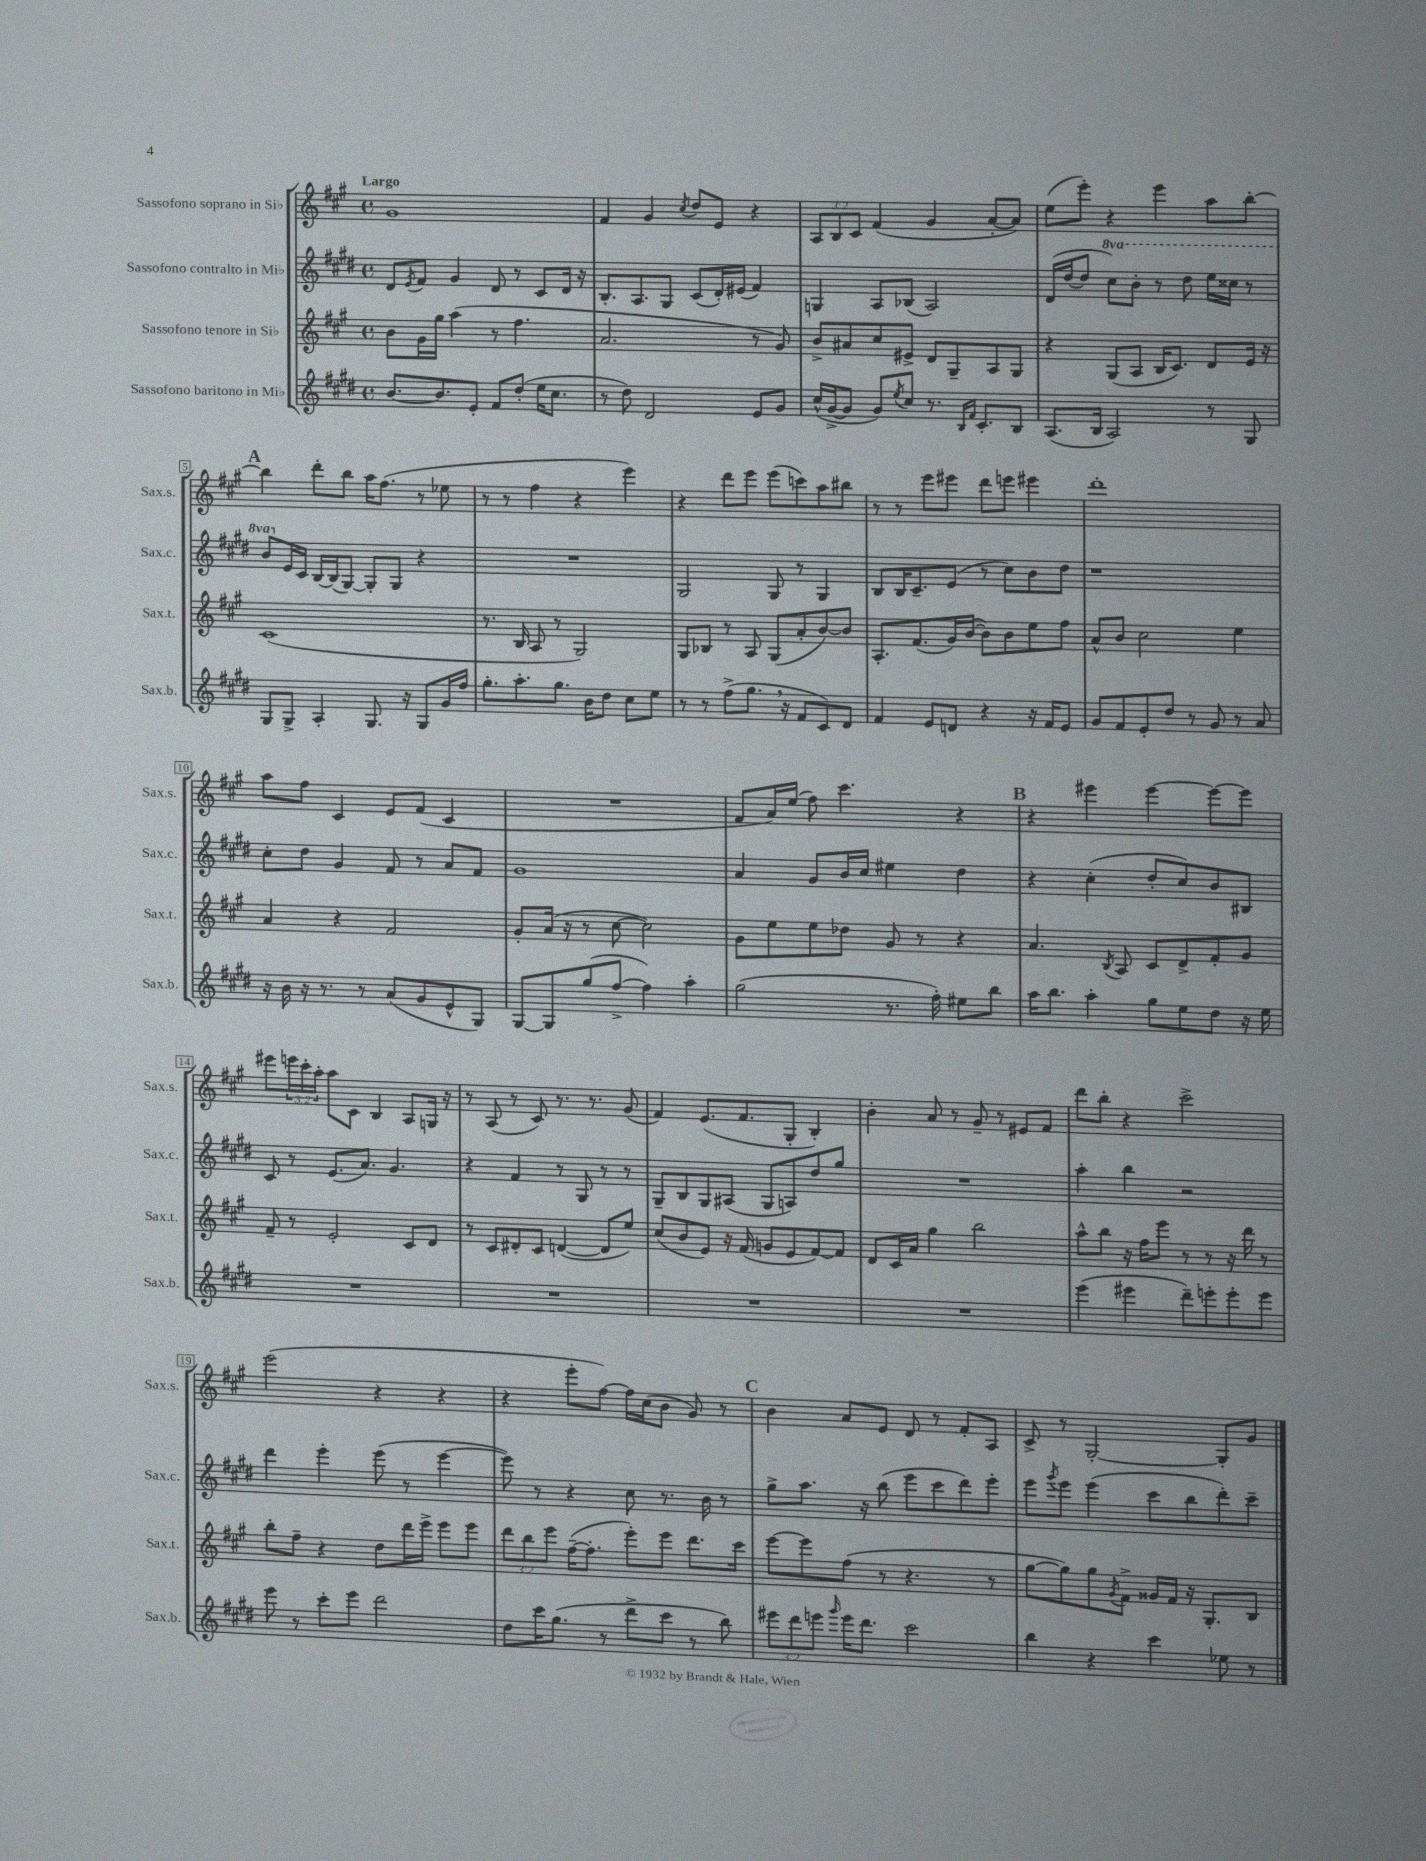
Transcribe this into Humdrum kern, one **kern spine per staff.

**kern	**kern	**kern	**kern
*part4	*part3	*part2	*part1
*staff4	*staff3	*staff2	*staff1
*I"Sassofono baritono in Mi♭	*I"Sassofono tenore in Si♭	*I"Sassofono contralto in Mi♭	*I"Sassofono soprano in Si♭
*I'Sax.b.	*I'Sax.t.	*I'Sax.c.	*I'Sax.s.
*clefG2	*clefG2	*clefG2	*clefG2
*k[f#c#g#d#]	*k[f#c#g#]	*k[f#c#g#d#]	*k[f#c#g#]
*M4/4	*M4/4	*M4/4	*M4/4
*met(c)	*met(c)	*met(c)	*met(c)
=1	=1	=1	=1
!	!	!	!LO:TX:a:B:t=Largo
[8.b/L	8b\L	8d#/L	1g#
.	.	8qe/	.
.	16g#\L	8f#/J	.
8.b/]	16gg#\JJ	.	.
.	(4aa\	4g#/	.
8e'/J	.	.	.
8f#/L	8r	8d#/	.
(8dd#'/J	4.ff#\	8r	.
16ee\KL	.	8c#/L	.
8.cc#\J	.	.	.
.	.	16d#/Jk	.
.	.	16r	.
=2	=2	=2	=2
8r	2.a/	8.B'/L	4f#/
8dd#\)	.	.	.
.	.	8.A/	.
2d#/	.	.	4g#/
.	.	8G#/J	.
.	.	.	8qcc#/
.	.	(8c#/L	8dd/L
.	.	16d#'/L)	8e/J
.	.	(16e#X/JJ	.
8e/L	8r	4f#/)	4r
8g#/J	8g#/)	.	.
=3	=3	=3	=3
(16cc#^^/LL	8b^/L	4Gn/	12A/L
[16g#^/J	.	.	.
.	.	.	12B/
8g#/J]	8a#X/	.	.
.	.	.	12c#/J
8g#/L)	8cc#/	8A/L	(4f#/
8qee/	.	.	.
8cc#/J	8e#X^/J	(8B-X/J	.
8.r	8d/L	2A/)	4g#/
.	8G#~/	.	.
16qqB/LL	.	.	.
16qqf#/JJ	.	.	.
8.c#'/L	.	.	.
.	8A/	.	[8a'/L
8B/J	8G#/J	.	8a/J])
=4	=4	=4	=4
(8.A/L	4r	(16d#/LL	(8ee\L
.	.	[16dd#/J	.
.	.	8dd#/J]	8eee'\J)
16B/Jk	.	.	.
*	*	*8va	*
2A/)	(8G#/L	8ccc#\L)	4r
.	8A/J	8bb'\J	.
.	16B/KL	8r	4eee\
.	8.c#/J)	.	.
.	.	8ddd#\	.
8r	8d/L	16eee\LL	8aa\L
.	.	16ccc##X\JJ	.
8G#/	16e/Jk	8r	[8bb'\J
.	16r	.	.
!!LO:LB:g=z
!!LO:REH:place=s1:t=A
=5	=5	=5	=5
8G#/L	(1c#	8bb/L	4bb\]
*	*	*X8va	*
8G#^/J	.	16e/L	.
.	.	16c#/JJ	.
4A'/	.	[16B/LL	8ddd'\L
.	.	(16B/J]	.
.	.	[8G#/J)	8bb\J
8.G#/	.	8G#'/L]	16aa\KL
.	.	.	(8.ff#\J
.	.	8G#/J	.
16r	.	.	.
8G#/L	.	4r	8r
16g#/L	.	.	8ee-X\
16ff#/JJ	.	.	.
=6	=6	=6	=6
8.gg#'\L	8.r	1r	8r
.	.	.	8r
8.aa'\	16B/	.	.
.	8A/	.	4ff#\
8.gg#\J	8r	.	.
.	2G#/)	.	4r
16b\KL	.	.	.
8dd#\J	.	.	.
8cc#\L	.	.	4eee\)
8ee\J	.	.	.
=7	=7	=7	=7
8r	8G#/L	2G#/	4r
8r	8B-X/J	.	.
(8ff#^\L	8r	.	8ddd\L
8.gg#,\J	8A/	.	8eee\J
.	(8G#/L	8G#/	(8eee\L
16r	.	.	.
8f#/L	8a'/	8r	8cccn\)
8c#/)	[8b/)	4G#/	8aa\
8d#/J	8b/J]	.	8bb#X\J
=8	=8	=8	=8
4f#/	8.A'/L	8B/L	8r
.	.	16B/K	8r
.	(8.f#/	8.c#~/	.
8e/L	.	.	8eee\L
8dn/J	16g#/L)	(8e/J	8eee#X\J
.	([16b/JJ	.	.
4r	8b\L])	8r	8ddd\L
.	8b\	8cc#\L)	8eeen\J
16r	8ee\	8b\	4eee#X\
16f#/KL	.	.	.
8e/J	8ff#\J	8dd#\J	.
=9	=9	=9	=9
8g#/L	8a^^/L	1r	1ddd'
8f#/	8b/J	.	.
8e'/	2cc#\	.	.
8dd#/J	.	.	.
8r	.	.	.
8g#/	.	.	.
8r	4ee\	.	.
8a/	.	.	.
!!LO:LB:g=z
=10	=10	=10	=10
16r	4a/	8cc#'\L	8aa\L
16b\	.	.	.
16r	.	8dd#\J	8ff#\J
8.r	.	.	.
.	4r	4g#/	4c#/
8r	.	.	.
(8a/L	2f#/	8f#/	8e/L
8g#/	.	8r	(8f#/J
8e^^/	.	8a/L	4c#/
8G#/J)	.	8f#/J	.
=11	=11	=11	=11
[8G#/L	8g#'/L	1g#	1r
8G#/]	(16a/Jk	.	.
.	16r	.	.
(8gg#/	8r	.	.
[8ff#^/J	[8cc#\	.	.
4ff#\])	2cc#\])	.	.
4aa'\	.	.	.
=12	=12	=12	=12
(2gg#\	8g#\L	4a/	8f#/L
.	8ee\	.	16a/L)
.	.	.	(16ee/JJ
.	8ee\	8g#/L	8ff#\)
.	8dd-X\J	16b/L	4.ccc#\
.	.	16cc#/JJ	.
8.r	8g#/	4ee#X\	.
.	8r	.	.
16ff#'\)	.	.	.
8ee#X\L	4r	4dd#\	4r
8bb\J	.	.	.
!!LO:REH:place=s1:t=B
=13	=13	=13	=13
16aa\KL	4.a/	4r	4r
8.bb\J	.	.	.
4aa'\	.	(4cc#'\	4eee#X\
.	8qB/	.	.
.	8A/	.	.
8gg#\L	8c#/L	8dd#'/L	[4eee#\
8ee\	8d^/	8cc#/)	.
8dd#\J	8f#'/	8b/	8eee#\L_
16r	8g#/J	8B#X/J	8eee#\J]
16ee\	.	.	.
!!LO:LB:g=z
=14	=14	=14	=14
1r	8f#~/	8c#/	8eee#X\L
.	8r	8r	24eeen\L
.	.	.	24ccc#'\
.	.	.	24aa'\JJ
.	2e'/	(8.e/L	8aa\L
.	.	.	8c#\J
.	.	8.a/J)	.
.	.	.	4B/
.	.	4.g#/	.
.	8c#/L	.	8A/L
.	8d/J	.	16Gn/Jk
.	.	.	16r
=15	=15	=15	=15
1r	8r	4r	8r
.	8c#/L	.	(8A/
.	8d#X'/	4f#/	8r
.	8c#/J	.	8c#/)
.	([4dn/	8r	8.r
.	.	8G#/	.
.	.	.	8.r
.	8d/L]	8r	.
.	8ee/J)	8r	(8g#/
=16	=16	=16	=16
1r	(8cc#/L	8G#~/L	4f#/)
.	8b/	8B/	.
.	8e/J)	8G#/	(8.e/L
.	16r	(8A#X/J	.
.	(16f#/	.	8.f#/
.	8gn/L	8G#/L	.
.	8e/	8An/)	8G#'/J
.	[8f#/)	8dd#/	4B'/)
.	8f#/J]	8gg#/J	.
=17	=17	=17	=17
1r	8d/L	1r	4b'\
.	16c#/L	.	.
.	16a/JJ	.	.
.	4gg#\	.	8a/
.	.	.	8r
.	2bb\	.	8g#~/
.	.	.	8r
.	.	.	8e#X/L
.	.	.	8f#/J
=18	=18	=18	=18
(4eee\	8aa^^\L	4aa'\	8ddd\L
.	8bb\J	.	8bb'\J
4eee#X\	16r	4bb\	4r
.	16ff#\KL	.	.
.	8eee\J	.	.
8ddd#~\L)	8r	2r	2ccc#^\
8eeen'\	8r	.	.
8eee'\	16r	.	.
.	16ddd\	.	.
8eee\J	8r	.	.
!!LO:LB:g=z
=19	=19	=19	=19
8eee\	8bb'\L	4ddd#\	(2eee\
8r	8ff#~\J	.	.
8ccc#'\L	4r	4eee'\	.
8eee\J	.	.	.
2ddd#\	8dd\L	(8eee\	4r
.	16ddd\L	8r	.
.	16eee^\JJ	.	.
.	8eee\L	[4eee\	4r
.	8eee\J	.	.
=20	=20	=20	=20
8dd#\L	12ddd\L	8eee\])	4r
.	12bb\	.	.
16ccc#\K	.	8r	.
.	12eee\J	.	.
(8.gg#\J	.	.	.
.	([16ff#~\KL	4r	8eee'\L
.	8.ff#'\J]	.	.
8r	.	.	[8ff#\J)
8ddd#^\L	8eee'\L)	8cc#\	16ff#\LL]
.	.	.	(16cc#\J
8ccc#\J	8eee\J	8.r	8b\J
8r	8.ddd\L	.	8g#/)
.	.	16b\	.
8bb\)	.	8r	8r
.	16ccc#\Jk	.	.
!!LO:REH:place=s1:t=C
=21	=21	=21	=21
12eee#X\L	[8eee\L	8gg#^\L	4b\
12ddd#\	.	.	.
.	8eee\]	8.aa\J	.
12eeen\J	.	.	.
16qqggg#/	.	.	.
16eee\KL	(8ff#\J	.	8a/L
8.ddd#\J	.	16r	.
.	8r	(8bb\	8e/J
2ccc#\	4.r	8eee\L	8d/
.	.	8ccc#\	8r
.	.	8ddd#\)	8f#'/L
.	8r	8eee'\J	8A/J
=22	=22	=22	=22
4bb\	[8gg#\L	8eee\L	8c#^/
.	.	8qggg#/	.
.	8gg#\])	8eee\J	8r
4r	8gg#\	(4eee\	[2G#'/
.	8qg#/	.	.
.	8f#^\J	.	.
4ccc#\	16g##X/LL	8ccc#\L	.
.	16f#/JJ	.	.
.	16r	8bb\	.
.	8.G#'/L	.	.
8ee-X\	.	8ddd#'\)	8G#'/L]
8r	8B/J	8ccc#~\J	8g#/J
==	==	==	==
*-	*-	*-	*-
